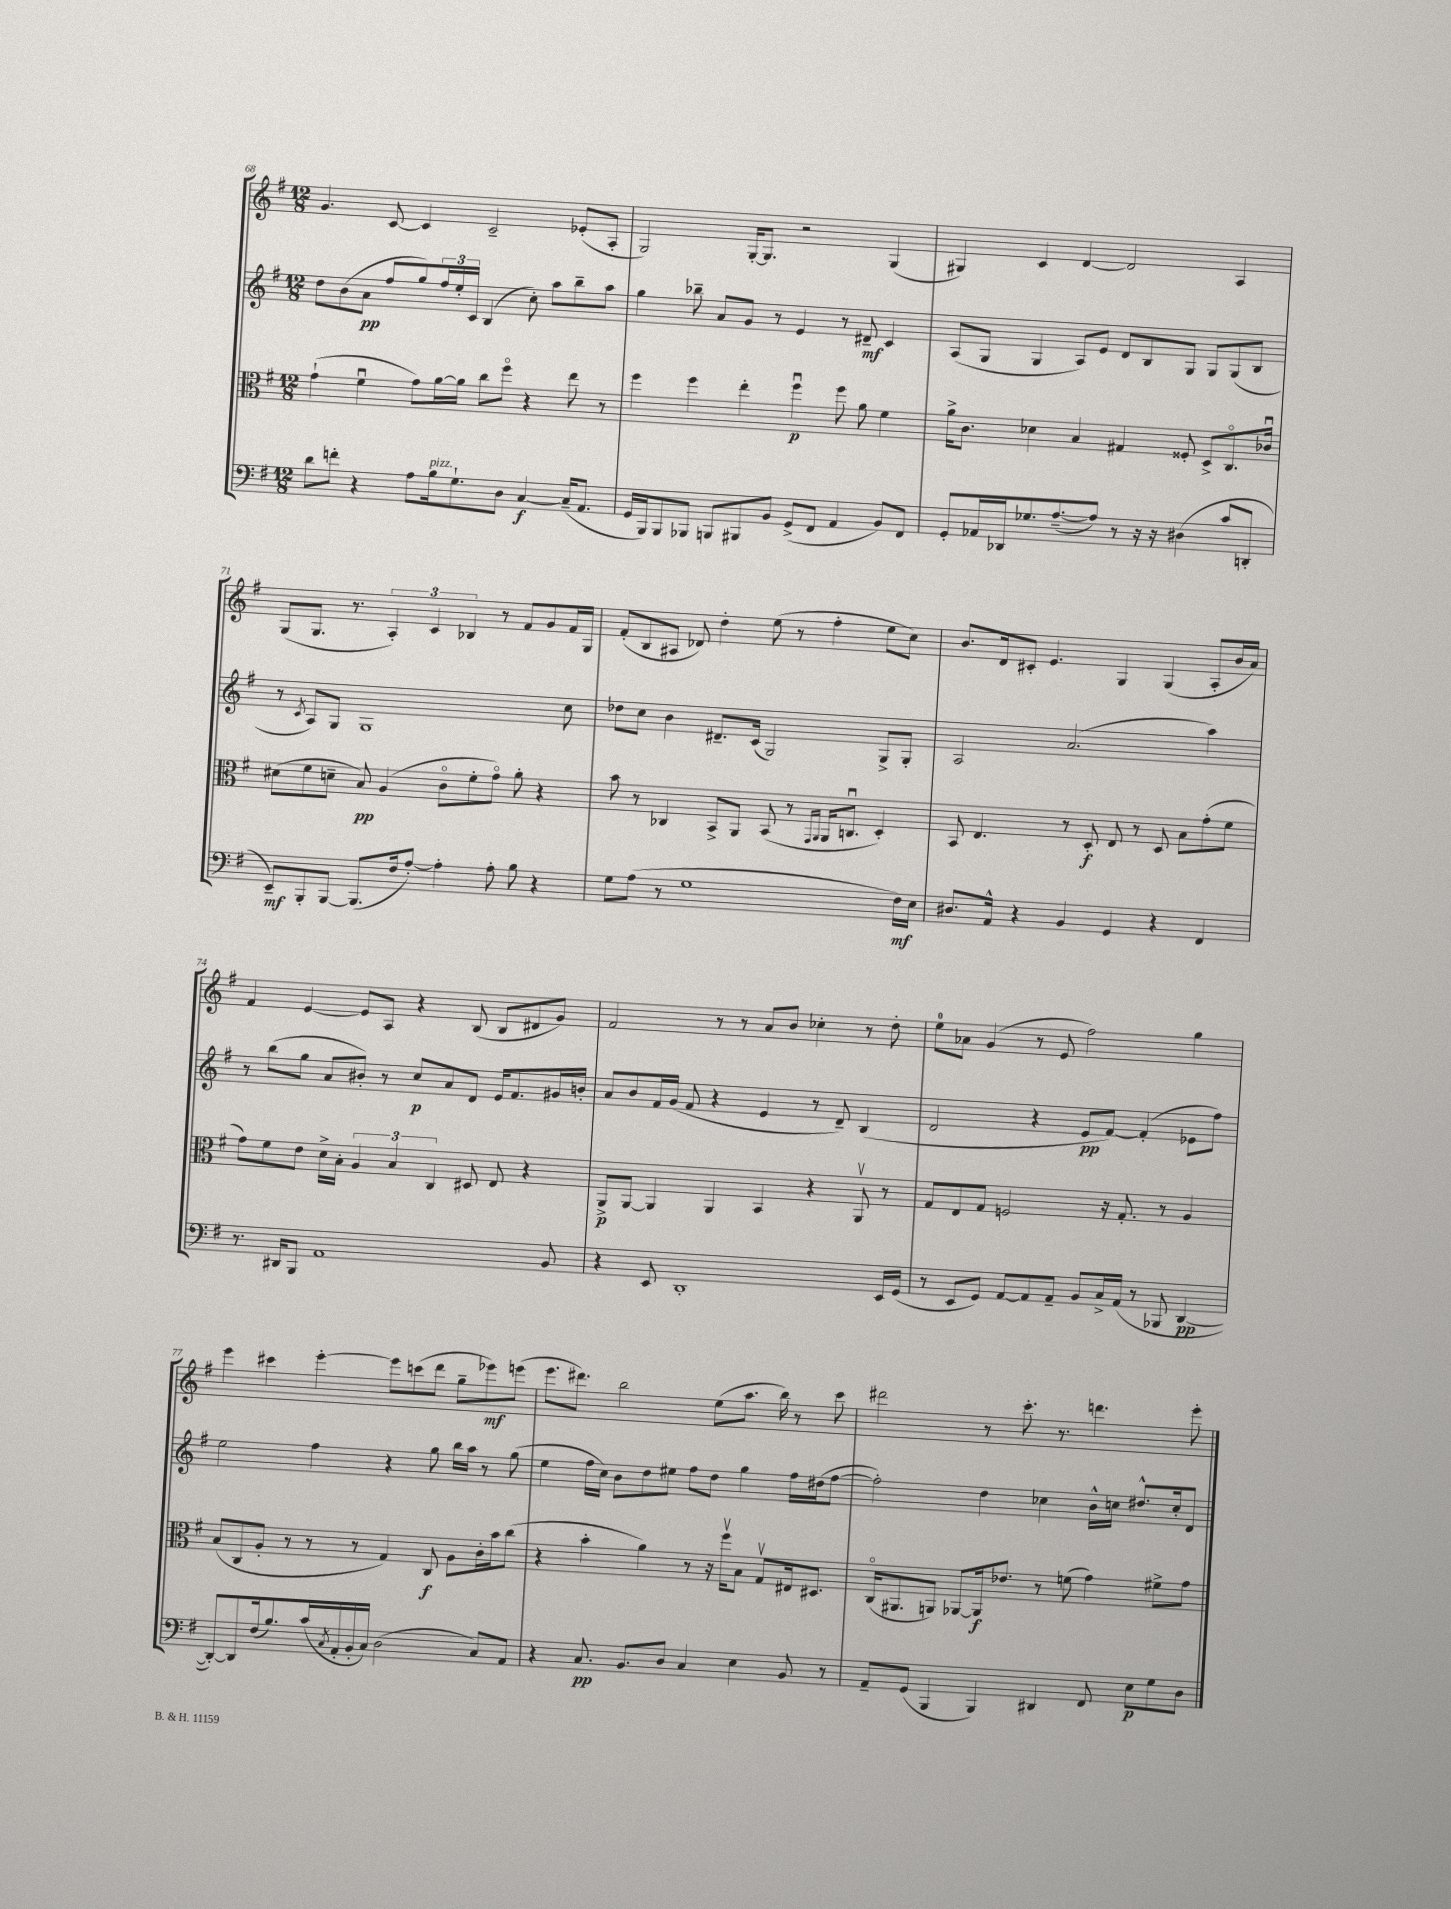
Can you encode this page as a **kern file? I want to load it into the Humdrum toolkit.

**kern	**kern	**kern	**kern
*staff4	*staff3	*staff2	*staff1
*clefF4	*clefC3	*clefG2	*clefG2
*k[f#]	*k[f#]	*k[f#]	*k[f#]
*M12/8	*M12/8	*M12/8	*M12/8
8d\L	(4g`\	8dd\L	4.g/
8f'\J	.	(8b\	.
4r	4f#u\	8a\J	.
.	.	8ff#/L	[8c/
8A\L	8g\L)	8gg/)	4c/]
16B\k	[16a\L	24ff#/L	.
.	.	24ee'/	.
8.G`\	16a\]JJ	.	.
.	.	24c/JJ	.
.	8cc\L	(4B/	2c~/
8D\J	8ff#o\J	.	.
[4C/	4r	8cc'\)	.
.	.	8aa\L	.
(16C~/]LK	8ee\	8bb~\	(8e-'/L
8.AA/J	.	.	.
.	8r	8aa\J	8A'/J
=	=	=	=
16GG/LL	4ff#\	4gg\	2G/)
16BBB/J)	.	.	.
8BBB/	.	.	.
8BBB-/J	4ff#\	8bb-~\	.
8BBB/L	.	8a/L	.
8BBB#/	4ee'\	8g/J	[16G'/LK
.	.	.	8.G/]J
8BB/J	.	8r	.
(8GG^/L	4ff#u\	4e/	2r
8FF#/J	.	.	.
4AA/	8ff#\	8r	.
.	8a\	8d#~/	.
8BB/L)	4f#\	4c/	(4G/
8FF#/J	.	.	.
=	=	=	=
8GG'/L	16a^\LK	(8A/L	4G#/)
.	8.c\J	.	.
16AA-/L	.	8G/J	.
16DD-/J	.	.	.
8.G-/	4d-\	4G/	4c/
([8.A~/	.	.	.
.	4B/	8A/L)	[4d/
8A/]J)	.	8e/J	.
8r	4G#/	8d/L	2d/]
16r	.	8B/	.
16r	.	.	.
(4D#\	8F##'/	8G/J	.
.	8D^/L	8G/L	.
8c/L	8.Co/	(8G/	4A/
8DD'/J	.	8B/J	.
.	16c-u/Jk	.	.
=	=	=	=
8EE~/L)	(8d#\L	8r	(8G/L
.	.	8qc/	.
8BBB'/	8f#\	8A/L)	8.G/J
[8BBB/J	8d~\J	8G/J	.
.	.	.	8.r
(8.BBB/]L	8B/)	1G	.
.	(4A/	.	6A'/)
16F#/k	.	.	.
[8A'/J)	.	.	.
.	.	.	6c/
4A'\]	8co\L	.	.
.	.	.	6B-/
.	8f#'\	.	.
8A'\	8go\J)	.	8r
8B\	8a'\	.	8f#/L
4r	4r	.	8g/
.	.	8cc\	16f#/L
.	.	.	16G/JJ
=	=	=	=
8G\L	8b\	8dd-\L	(8f#'/L
(8A\J	8r	8cc\J	8B/
8r	4C-/	4b\	8A#/J
1G	.	.	8d-/)
.	8BB^/L	8.d#~/L	4dd'\
.	8AA/J	.	.
.	.	(16c/Jk	.
.	(8BB/	2G/)	(8ee\
.	8r	.	8r
.	16qqGG/LL	.	.
.	16qqAA/JJ	.	.
.	16AA/LK	.	4ff#'\
.	8.Cu/J	.	.
.	4D'/)	8G^/L	8ee\L
16F#\LL)	.	8G'/J	8cc\J)
16E\JJ	.	.	.
=	=	=	=
8.D#/L	8BB/	2A/	8.b/L
.	4.E/	.	.
16AA^^/Jk	.	.	16d/k
4r	.	.	8c#'/J
.	.	.	4.e/
4BB/	8r	(2.a/	.
.	8D'/	.	.
4GG/	8E/	.	4G/
.	8r	.	.
4r	8D/	.	(4G/
.	8B\L	.	.
4FF#/	(8g'\	4aa\)	8A'/L
.	8f#\J	.	16b/L
.	.	.	16a/JJ)
=	=	=	=
8.r	8g\L)	8r	4f#/
.	8f#\	(8bb\L	.
16DD#/LK	.	.	.
8BBB/J	8e\J	8gg\J	[4e/
1AA	16d^\LL	8a/L	.
.	16B'\JJ	.	.
.	6A/	8b#'/J)	8e/]L
.	.	8r	8A/J
.	6B/	.	.
.	.	8cc/L	4r
.	6C/	.	.
.	.	8a/	.
.	8D#/	8d/J	(8B/
.	8E/	16e/LK	8B/L
.	.	8.f#/	.
.	4r	.	8d#/
8BB/	.	16g#/L	8g/J)
.	.	16b'/JJ	.
=	=	=	=
4r	8AA^/L	8a/L	2f#/
.	[8AA/J	8b/	.
8EE/	4AA/]	16f#/L	.
.	.	(16g/JJ	.
1DD'	.	8f#/	.
.	4AA/	4r	8r
.	.	.	8r
.	4BB/	4e/	8a/L
.	.	.	8b/J
.	4r	8r	4cc-'\
.	.	8d~/)	.
.	8AAv/	(4B/	8r
16EE/LL	8r	.	8dd'\
(16GG/JJ	.	.	.
=	=	=	=
8r	8G/L	2d/	8ee\L
8EE/L	8E/	.	8a-\J
8GG/J)	8G/J	.	(4g/
[8AA/L	2F/	.	.
8AA/]	.	4r	8r
8AA~/J	.	.	8e/
8BB/L	.	8e/L	2ff#\)
16C^/L	16r	[8f#/J)	.
(16AA/JJ	8.G'/	.	.
8r	.	(4f#'/]	.
8BBB-/	8r	.	.
[4DD/	4A/	8e-\L	4gg\
.	.	8ff#\J)	.
=	=	=	=
8DD'/_L)	(8B/L	2ee\	4eee\
8DD/]	8C/	.	.
(16F#/k	8A'/J	.	4ccc#\
8.B/)	.	.	.
.	8r	.	.
(16c/L	8r	4ff#\	[4eee'\
8qC/	.	.	.
16AA'/	.	.	.
16BB'/	8r	.	.
16C/JJ)	.	.	.
(2D\	4G/)	4r	8eee\]L
.	.	.	(8ccc\
.	8C/	8gg\	8ddd\J
.	8A\L	16bb\LL	8gg~\L
.	.	16aa\JJ	.
8C/L)	16c'\L	8r	8eee-\)
.	16b\J	.	.
8AA/J	(8cc\J	(8gg\	(8eee\J
=	=	=	=
4r	4r	4ee\	8.eee\L
.	.	.	8.ddd#\J)
8.C/	4b'\	16ff#\LL	.
.	.	16cc\JJ)	.
.	.	8b\L	2bb\
8.BB/L	.	.	.
.	4a\)	8dd\	.
8D/J	.	8ee#\J	.
4C/	8r	8ff#\L	.
.	16r	8dd\J	(8ee\L
.	16ff#v\LK	.	.
4E\	8B\J	4gg\	8.aa\J
.	8Gv/L	.	.
.	.	.	16bb\)
8BB/	16E#/k	16ff#\LL	8r
.	8.D#/J	(16dd#\J	.
8r	.	[8ff#\J	8ccc\
=	=	=	=
8AA~/L	(16Co/LK	2ff#'\])	2ddd#\
.	8.AA#/	.	.
(8GG/J	.	.	.
4BBB/	8AA/J)	.	.
.	[8AA-/L	.	.
4BBB/)	16AA-/]k	4dd\	8r
.	8.e-/J	.	.
.	.	.	8.ccc'\
4DD#/	8r	4cc-\	.
.	.	.	8.r
.	(8f\	.	.
8FF#/	4g\)	16b^^\LL	4.ddd\
.	.	16cc\JJ	.
8E\L	.	8.dd#^^/L	.
8G\	8f#^\L	.	.
.	.	16cc'/k	.
8D\J	8g\J	8d/J	8eee'\
==	==	==	==
*-	*-	*-	*-
